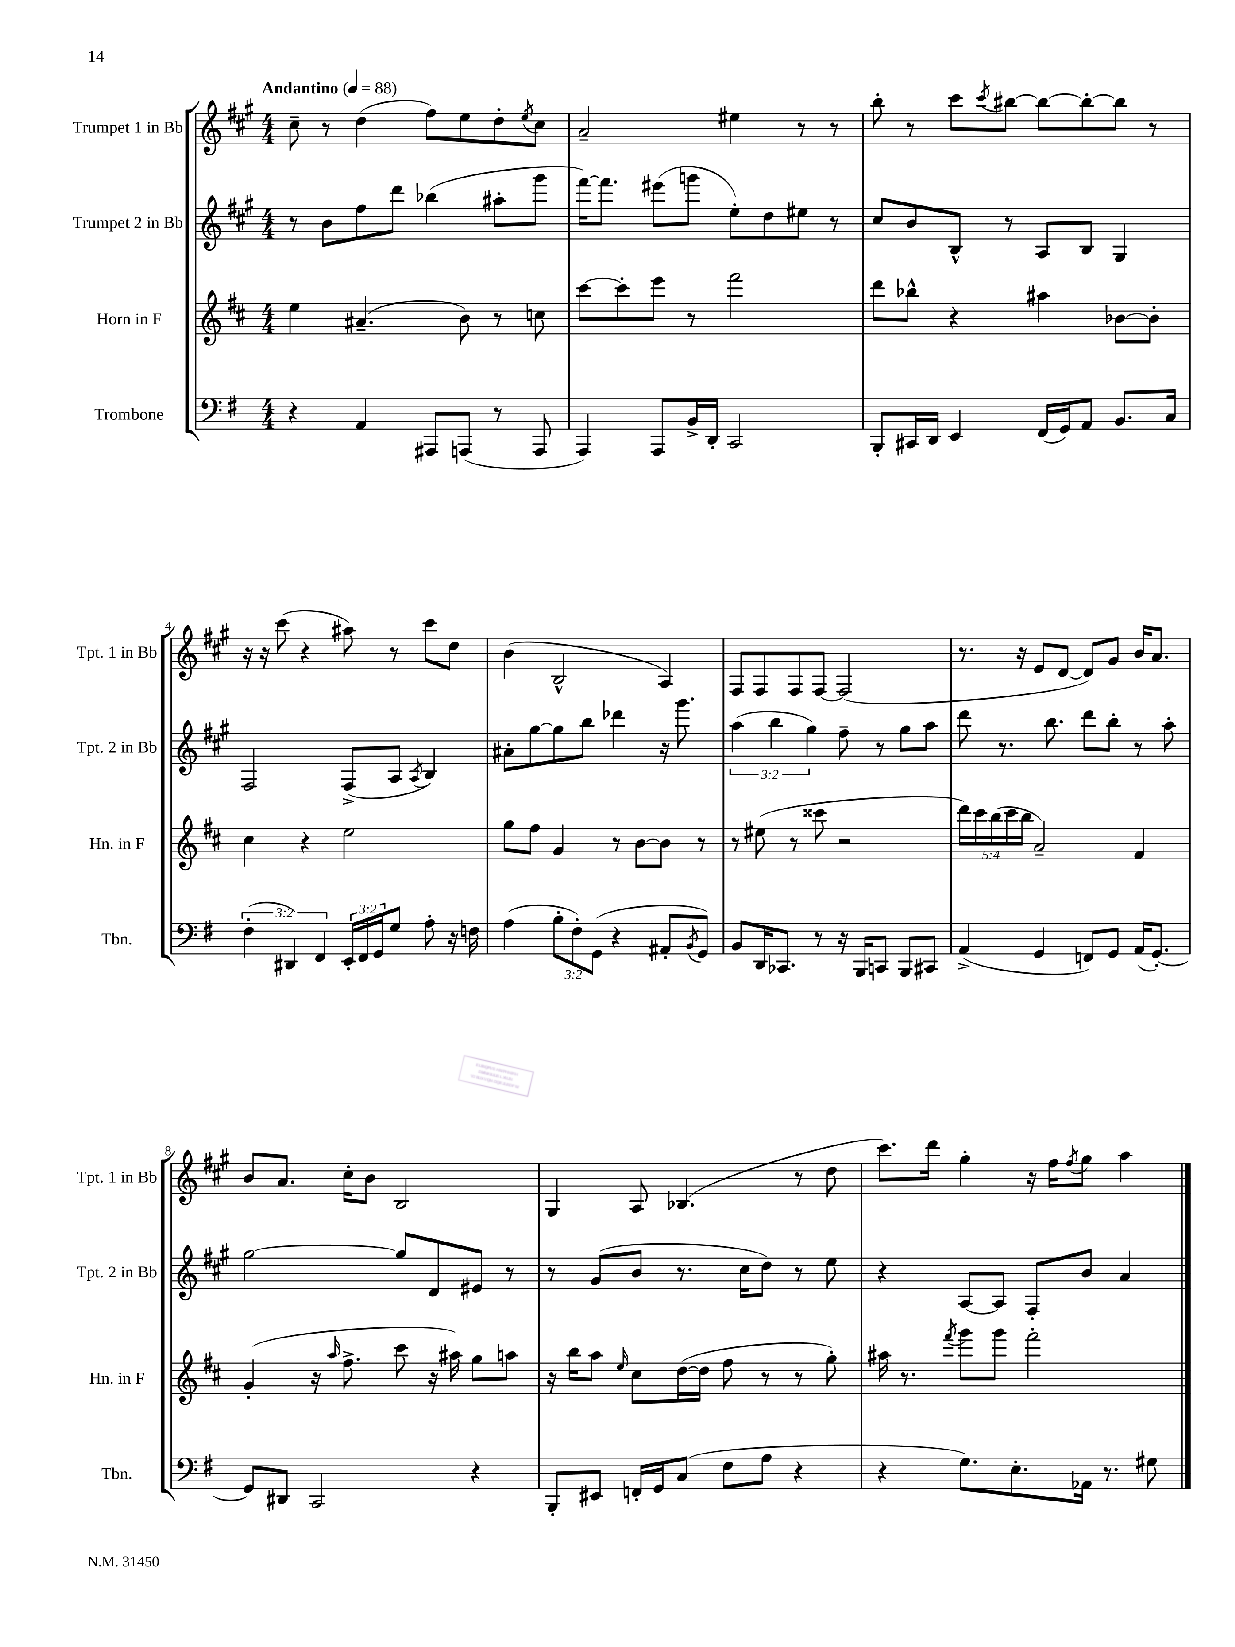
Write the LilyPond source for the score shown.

<<
\new StaffGroup <<
\new Staff = "s0" \with { instrumentName = "Trumpet 1 in Bb" shortInstrumentName = "Tpt. 1 in Bb" } {
    \clef treble \key a \major \numericTimeSignature \time 4/4 \tempo "Andantino" 4 = 88
    cis''8-- r8 d''4( fis''8) e''8 d''8-. \acciaccatura { e''8 } cis''8 |
    a'2-- eis''4 r8 r8 |
    b''8-. r8 cis'''8 \acciaccatura { cis'''8 } bis''8~ bis''8~ bis''8~-. bis''8 r8 |
    r16 r16 cis'''8( r4 ais''8) r8 cis'''8 d''8 |
    b'4( b2-^ a4) |
    fis8 fis8 fis8 fis8~ fis2( |
    r8. r16 e'8 d'8~ d'8) gis'8 b'16 a'8. |
    b'8 a'8. cis''16-. b'8 b2 |
    gis4 a8 bes4.( r8 d''8 |
    cis'''8.) d'''16 gis''4-. r16 fis''16 \acciaccatura { fis''8 } gis''8 a''4 \bar "|." |
}
\new Staff = "s1" \with { instrumentName = "Trumpet 2 in Bb" shortInstrumentName = "Tpt. 2 in Bb" } {
    \clef treble \key a \major \numericTimeSignature \time 4/4 \override Staff.TupletNumber.text = #tuplet-number::calc-fraction-text
    r8 b'8 fis''8 d'''8 bes''4( ais''8-. gis'''8 |
    fis'''16~) fis'''8. eis'''8( g'''8 e''8-.) d''8 eis''8 r8 |
    cis''8 b'8 b8-^ r8 a8 b8 gis4 |
    fis2 fis8->( a8 \acciaccatura { a8 } b4) |
    ais'8-. gis''8~ gis''8 b''8 des'''4 r16 gis'''8. |
    \tuplet 3/2 { a''4( b''4 gis''4) } fis''8-- r8 gis''8 a''8 |
    d'''8 r8. b''8. d'''8 b''8-. r8 a''8-. |
    gis''2~ gis''8 d'8 eis'8 r8 |
    r8 gis'8( b'8 r8. cis''16 d''8) r8 e''8 |
    r4 a8~ a8 fis8-. b'8 a'4 \bar "|." |
}
\new Staff = "s2" \with { instrumentName = "Horn in F" shortInstrumentName = "Hn. in F" } {
    \clef treble \key d \major \numericTimeSignature \time 4/4 \override Staff.TupletNumber.text = #tuplet-number::calc-fraction-text
    e''4 ais'4.--( b'8) r8 c''8 |
    cis'''8~ cis'''8-. e'''8 r8 fis'''2 |
    d'''8 bes''8-^ r4 ais''4 bes'8~ bes'8-. |
    cis''4 r4 e''2 |
    g''8 fis''8 g'4 r8 b'8~ b'8 r8 |
    r8 eis''8( r8 cisis'''8 r2 |
    \tuplet 5/4 { d'''16) cis'''16 b''16( cis'''16 b''16 } a'2--) fis'4 |
    g'4-.( r16 \grace { a''16 } fis''8.-> cis'''8 r16 ais''16) g''8 a''8 |
    r16 b''16 a''8 \grace { e''16 } cis''8 d''16~( d''16 fis''8 r8 r8 g''8-.) |
    ais''16 r8. \acciaccatura { fis'''8 } g'''8 g'''8 fis'''2-. \bar "|." |
}
\new Staff = "s3" \with { instrumentName = "Trombone" shortInstrumentName = "Tbn." } {
    \clef bass \key g \major \numericTimeSignature \time 4/4 \override Staff.TupletNumber.text = #tuplet-number::calc-fraction-text
    r4 a,4 ais,,8 a,,8( r8 a,,8 |
    a,,4) a,,8 b,16-> d,16-. c,2 |
    b,,8-. cis,16 d,16 e,4 fis,16( g,16) a,8 b,8. c16 |
    \tuplet 3/2 { fis4-.( dis,4) fis,4 } \tuplet 3/2 { e,16-. fis,16 g,16 } g8 a8-. r16 f16 |
    a4( \tuplet 3/2 { b8-. fis8-.) g,8( } r4 ais,8-. \acciaccatura { b,8 } g,8) |
    b,8 d,16 ces,8. r8 r16 b,,16 c,8 b,,8 cis,8 |
    a,4->( g,4 f,8) g,8 a,16( g,8.~-.) |
    g,8 dis,8 c,2 r4 |
    b,,8-. eis,8 f,16-. g,16 c8( fis8 a8 r4 |
    r4 g8.) e8.-. aes,16 r8. gis8 \bar "|." |
}
>>
>>
